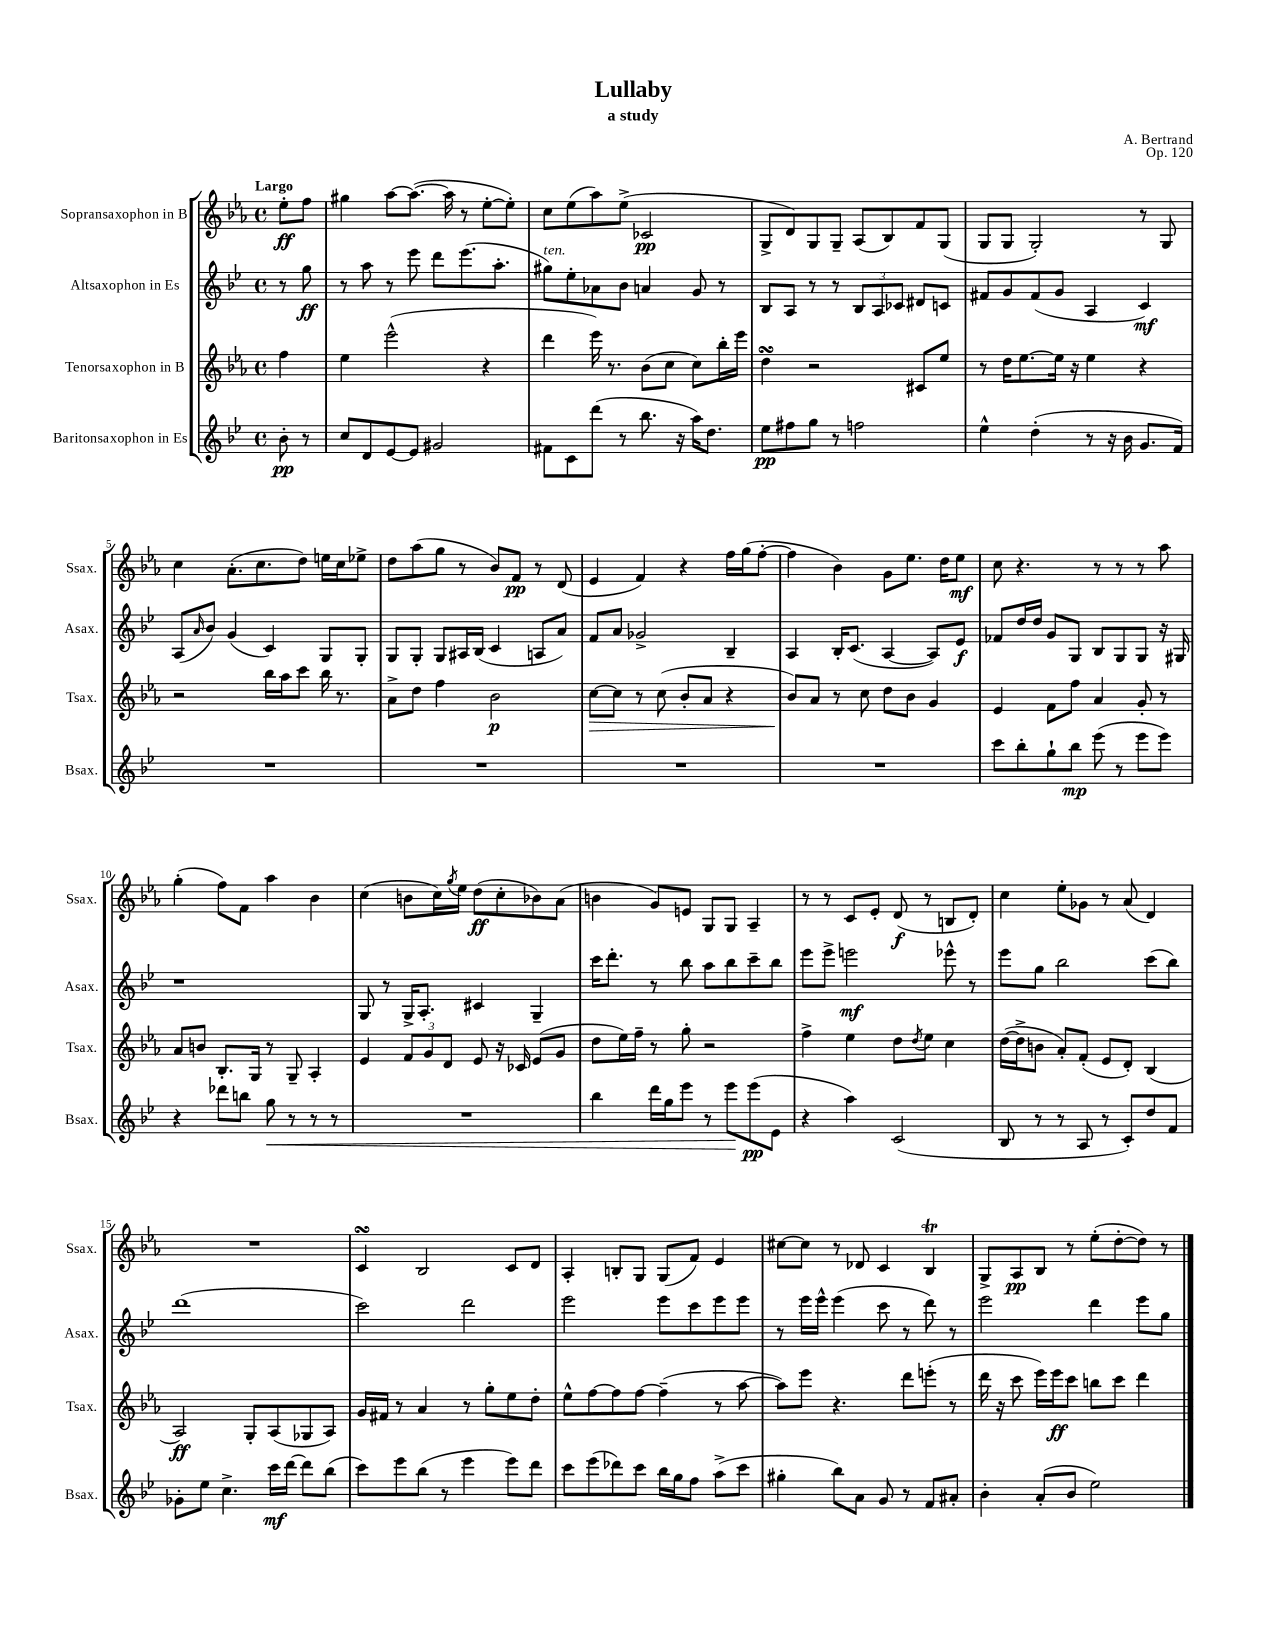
\header { title = "Lullaby" composer = "A. Bertrand" subtitle = "a study" opus = "Op. 120" }
<<
\new StaffGroup <<
\new Staff = "s0" \with { instrumentName = "Sopransaxophon in B" shortInstrumentName = "Ssax." } {
    \clef treble \key ees \major \defaultTimeSignature \time 4/4 \partial 4 \tempo "Largo"
    ees''8-.\ff f''8 |
    gis''4 aes''8~ aes''8.~( aes''16 r8 ees''8~-. ees''8-.) |
    c''8 ees''8( aes''8) ees''8->( ces'2\pp |
    g8-> d'8) g8 g8-- aes8( bes8) f'8 g8( |
    g8 g8 g2-.) r8 g8 |
    c''4 aes'8.-.( c''8. d''8) e''16 c''16 ees''8-> |
    d''8 aes''8( g''8 r8 bes'8) f'8\pp r8 d'8( |
    ees'4 f'4) r4 f''16 g''16( f''8~-. |
    f''4 bes'4) g'8 ees''8. d''16 ees''8\mf |
    c''8 r4. r8 r8 r8 aes''8 |
    g''4-.( f''8) f'8 aes''4 bes'4 |
    c''4( b'8 c''16) \acciaccatura { g''8 } ees''16 d''8\ff( c''8-. bes'8) aes'8( |
    b'4 g'8) e'8 g8 g8 aes4-- |
    r8 r8 c'8 ees'8-. d'8\f( r8 b8 d'8-.) |
    c''4 ees''8-. ges'8 r8 aes'8( d'4) |
    R1 |
    c'4\turn bes2 c'8 d'8 |
    aes4-. b8-. g8 g8( f'8) ees'4 |
    cis''8~ cis''8 r8 des'8 c'4 bes4\trill |
    g8-> aes8\pp bes8 r8 ees''8-.( d''8~-. d''8) r8 \bar "|." |
}
\new Staff = "s1" \with { instrumentName = "Altsaxophon in Es" shortInstrumentName = "Asax." } {
    \clef treble \key bes \major \defaultTimeSignature \time 4/4 \partial 4
    r8 g''8\ff |
    r8 a''8 r8 ees'''8 d'''8 ees'''8.( a''8.-. |
    gis''8^\markup { \italic "ten." }) ees''8-. aes'8 bes'8 a'4 g'8 r8 |
    bes8 a8 r8 r8 \tuplet 3/2 { bes8 a8 ces'8 } dis'8 c'8 |
    fis'8 g'8 fis'8( g'8 a4 c'4\mf) |
    a8( \grace { a'16 } bes'8) g'4( c'4) g8 g8-. |
    g8 g8-. g8 ais16 bes16( c'4 a8 a'8) |
    f'8 a'8 ges'2-> bes4-- |
    a4 bes16-. c'8.( a4~ a8) ees'8\f |
    fes'8 d''16 d''16 g'8 g8 bes8 g8 g8 r16 gis16 |
    r1 |
    g8 r8 g16-> a8.-. cis'4 g4-- |
    c'''16 d'''8.-. r8 bes''8 a''8 bes''8 c'''8-- bes''8 |
    ees'''8 ees'''8-> e'''2\mf ees'''8-^ r8 |
    ees'''8 g''8 bes''2 c'''8( bes''8) |
    d'''1( |
    c'''2) d'''2 |
    ees'''2 ees'''8 c'''8 ees'''8 ees'''8 |
    r8 ees'''16 ees'''16-^ ees'''4( c'''8 r8 d'''8) r8 |
    ees'''2 d'''4 ees'''8 g''8 \bar "|." |
}
\new Staff = "s2" \with { instrumentName = "Tenorsaxophon in B" shortInstrumentName = "Tsax." } {
    \clef treble \key ees \major \defaultTimeSignature \time 4/4 \partial 4
    f''4 |
    ees''4 ees'''2-^( r4 |
    d'''4 ees'''16) r8. bes'8( c''8 c''8) bes''16-. ees'''16 |
    d''4\turn r2 cis'8 ees''8 |
    r8 d''16 ees''8.~ ees''16 r16 ees''4 r4 |
    r2 bes''16 aes''16 c'''8 bes''16 r8. |
    aes'8-> d''8 f''4 bes'2\p |
    c''8~\> c''8 r8 c''8( bes'8-. aes'8 r4 |
    bes'8\!) aes'8 r8 c''8 d''8 bes'8 g'4 |
    ees'4 f'8 f''8 aes'4 g'8-. r8 |
    aes'8 b'8 bes8.-. g16 r8 g8-- aes4-. |
    ees'4 \tuplet 3/2 { f'8 g'8 d'8 } ees'8 r16 ces'16 ees'8( g'8 |
    d''8 ees''16) f''16-- r8 g''8-. r2 |
    f''4-> ees''4 d''8 \acciaccatura { d''8 } ees''8 c''4 |
    d''16~( d''16-> b'8 aes'8-.) f'8-.( ees'8 d'8-.) bes4( |
    aes2\ff) g8-. aes8( ges8 aes8) |
    g'16 fis'16 r8 aes'4 r8 g''8-. ees''8 d''8-. |
    ees''8-^ f''8~ f''8 f''8~ f''4--( r8 aes''8~ |
    aes''8) ees'''8 r4. d'''8 e'''8-.( r8 |
    d'''16 r16 c'''8 ees'''16) ees'''16\ff c'''8 b''8 c'''8 d'''4 \bar "|." |
}
\new Staff = "s3" \with { instrumentName = "Baritonsaxophon in Es" shortInstrumentName = "Bsax." } {
    \clef treble \key bes \major \defaultTimeSignature \time 4/4 \partial 4
    bes'8-.\pp r8 |
    c''8 d'8 ees'8~ ees'8 gis'2 |
    fis'8 c'8 d'''8( r8 bes''8. r16 a''16) d''8. |
    ees''8\pp fis''8 g''8 r8 f''2 |
    ees''4-^ d''4-.( r8 r16 bes'16 g'8. f'16) |
    R1 |
    R1 |
    R1 |
    R1 |
    c'''8 bes''8-. g''8-! bes''8\mp ees'''8( r8 ees'''8 ees'''8) |
    r4 des'''8 b''8 g''8\< r8 r8 r8 |
    R1 |
    bes''4 d'''16 g''16 ees'''8 r8 ees'''8\! ees'''8\pp( ees'8 |
    r4 a''4) c'2( |
    bes8 r8 r8 a8 r8 c'8-.) d''8 f'8 |
    ges'8-. ees''8 c''4.-> c'''16\mf d'''16~ d'''8 bes''8( |
    c'''8) ees'''8 bes''8( r8 ees'''4 ees'''8) d'''8 |
    c'''8 ees'''8( des'''8) c'''8 bes''16 g''16 f''8 a''8->( c'''8 |
    gis''4-. bes''8) a'8 g'8 r8 f'8 ais'8-. |
    bes'4-. a'8-.( bes'8 ees''2) \bar "|." |
}
>>
>>
